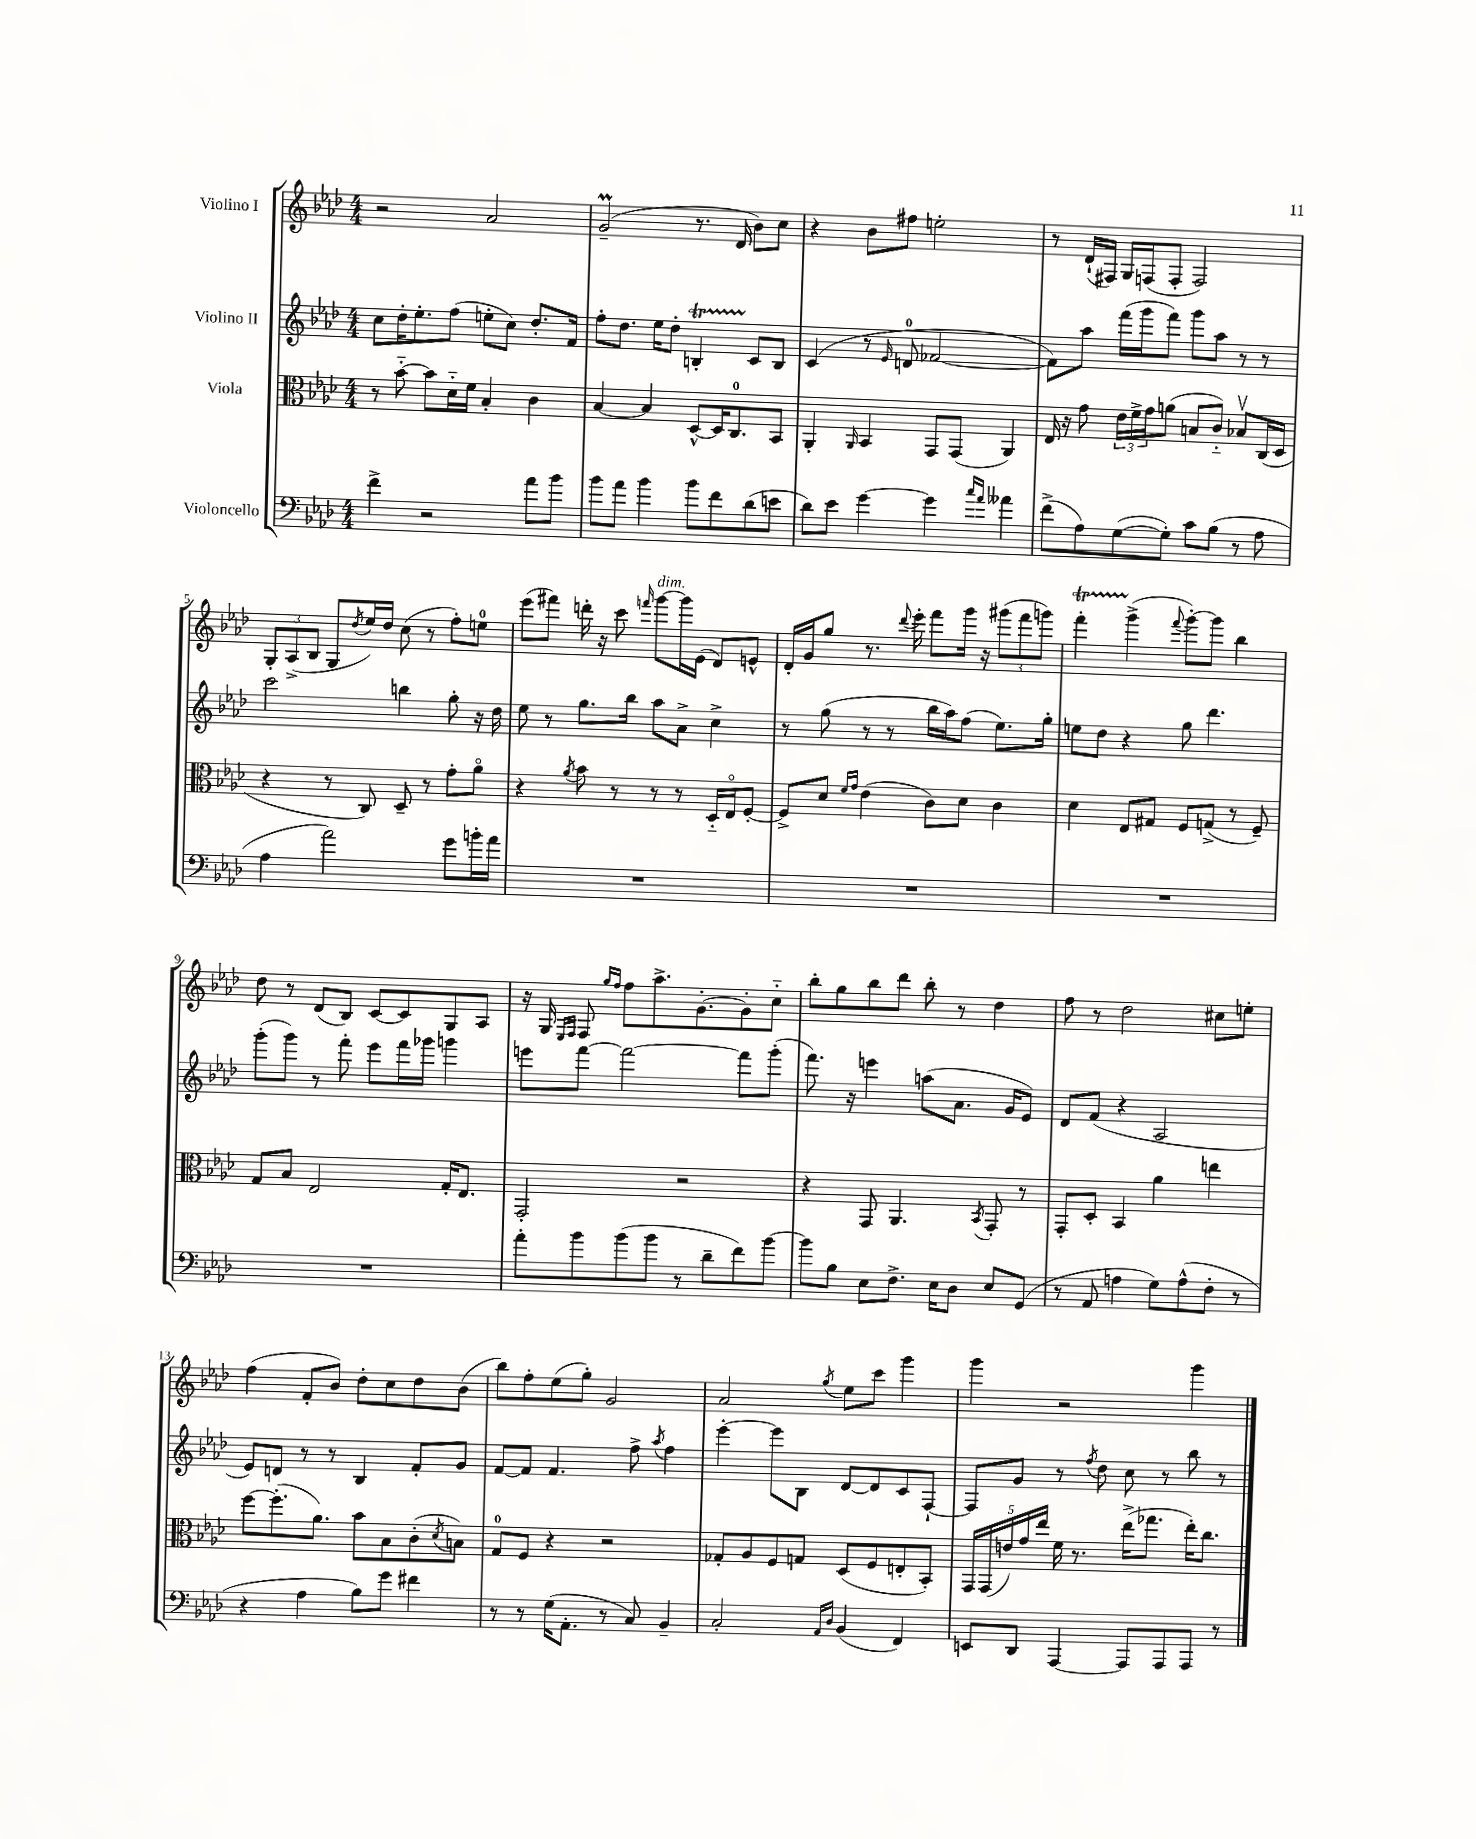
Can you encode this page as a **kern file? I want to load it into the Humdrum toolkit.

**kern	**kern	**kern	**kern
*part4	*part3	*part2	*part1
*staff4	*staff3	*staff2	*staff1
*I"Violoncello	*I"Viola	*I"Violino II	*I"Violino I
*clefF4	*clefC3	*clefG2	*clefG2
*k[b-e-a-d-]	*k[b-e-a-d-]	*k[b-e-a-d-]	*k[b-e-a-d-]
*M4/4	*M4/4	*M4/4	*M4/4
=1	=1	=1	=1
4f^\	8r	8cc\L	2r
.	[8b-\	16dd-'\K	.
.	.	8.ee-'\	.
2r	8b-\L]	.	.
.	16d-\L	(8ff\J	.
.	16f\JJ	.	.
.	4B-'/	8een'\L	2a-/
.	.	8cc\J)	.
8a-\L	4c\	8.dd-'/L	.
8b-\J	.	.	.
.	.	16f/Jk	.
=2	=2	=2	=2
8b-\L	[4B-/	8ff'\L	(2gm~/
8a-\J	.	8.dd-\J	.
4b-\	4B-/]	.	.
.	.	16ee-\KL	.
.	.	8dd-'\J	.
8b-\L	[8D-^^/L	4Bnt'/	8.r
8f\	16D-/K]	.	.
.	8.C/	.	16d-/
(8d-\	.	8c/L	8b-\L)
8en\J	8BB-/J	8B/J	8cc\J
=3	=3	=3	=3
8d-\L)	4AA-'/	(4c/	4r
8e-\J	.	.	.
.	16qqAA-/	.	.
[4g\	4BB-/	8r	8b-\L
.	.	16qqe-/	.
.	.	8dn/	8ff#X\J
4g\]	8GG/L	[2f-X/	2een'\
.	(8GG/J	.	.
16qqcc/LL	.	.	.
16qqa-/JJ	.	.	.
4a--X\	4AA-/)	.	.
=4	=4	=4	=4
(8f^\L	16E-/	8f-\L])	8r
.	16r	.	.
8A-\)	8g\	8aa-\J	(16d-`/LL
.	.	.	16F#X/JJ)
([8G\	24e-\LL	(16fff\LL	16G/LL
.	24f^\	.	.
.	.	16ggg\J	(16Fn/J
.	24g\J	.	.
8G'\J])	(8an\J	8fff\J)	8F'/J
8c\L	8Bn/L	8ggg\L	2F/)
(8B-\J	8c/J)	8aa-\J	.
8r	8B-Xv/L	8r	.
8A-\	(16C/L	8r	.
.	16D-/JJ	.	.
!!LO:LB:g=z
=5	=5	=5	=5
4A-\	4r	2ccc\	12G'/L
.	.	.	(12A-^/
.	.	.	12B-/J
2a-\)	8r	.	8G/L
.	.	.	8qdd-/
.	8C/)	.	16ee-/L)
.	.	.	16dd-/JJ
.	8D-~/	4bbn\	(8cc\
.	8r	.	8r
8g\L	8g'\L	8gg'\	8ff'\L)
16bn'\L	8a-\J	16r	8een\J
16a-\JJ	.	16dd-\	.
=6	=6	=6	=6
1r	4r	8ee-\	(8eee-\L
.	.	8r	8fff#X\J)
.	8qa-/	.	.
.	8b-\	8.gg\L	16dddn'\
.	.	.	16r
.	8r	.	8ccc\
.	.	16bb-\Jk	.
.	.	.	16qqfffn/
!	!	!	!LO:TX:a:i:t=dim.
.	8r	8aa-\L	[8ggg\L
.	8r	8a-^\J	16ggg\L]
.	.	.	(16e-\JJ
.	16D-/LL	4cc^\	8d-/L)
.	16E-/J	.	.
.	[8F'/J	.	8en^^/J
=7	=7	=7	=7
1r	8F^/L]	8r	16d-'/LL
.	.	.	16g/J
.	8d-/J	(8gg\	8gg/J
.	16qqf/LL	.	.
.	16qqg/JJ	.	.
.	(4e-\	8r	8.r
.	.	8r	.
.	.	.	8qqddd-/
.	.	.	16eee-'\
.	8c\L)	16bb-\LL	8fff\L
.	.	16aa-\J)	.
.	8d-\J	(8ff\J	16ggg\Jk
.	.	.	16r
.	4c\	8.ee-\L)	(12ggg#X\L
.	.	.	12fff\
.	.	.	12gggn\J)
.	.	16gg'\Jk	.
=8	=8	=8	=8
1r	4d-\	8een\L	4fffT'\
.	.	8dd-\J	.
.	8E-/L	4r	(4ggg^\
.	8G#X/J	.	.
.	.	.	8qqfff/
.	8F/L	8gg\	[8ggg'\L)
.	(8Gn^/J	4.ddd-\	8ggg\J]
.	8r	.	4bb-\
.	8F~/)	.	.
!!LO:LB:g=z
=9	=9	=9	=9
1r	8G/L	(8ggg'\L	8dd-\
.	8B-/J	8ggg\J)	8r
.	2E-/	8r	(8d-/L
.	.	8fff'\	8B-/J)
.	.	8eee-\L	[8c/L
.	.	16fff\L	8c/]
.	.	16ggg-X\JJ	.
.	16G'/KL	4gggn\	8G/
.	8.E-/J	.	.
.	.	.	8A-/J
=10	=10	=10	=10
8a-'\L	2GG'/	8eeen\L	16r
.	.	.	16G/
.	.	.	16qqE-/LL
.	.	.	16qqF/JJ
8b-\	.	[8fff\J	8F/
.	.	.	16qqgg/LL
.	.	.	16qqff/JJ
(8b-\	.	2fff\_	8ff\L
8b-\J	.	.	8.aa-^\
8r	2r	.	.
.	.	.	[8.g'\
8d-~\L	.	.	.
8f\)	.	8fff\L]	8g'\]
[8b-\J	.	(8ggg'\J	8cc\J
=11	=11	=11	=11
8b-\L]	4r	8.fff\)	8bb-'\L
8B-\J	.	.	8gg\
.	.	16r	.
8E-\L	8GG/	4eeen\	8bb-\
8.F^\J	4.AA-/	.	8ddd-\J
.	.	(8aan\L	8bb-'\
16E-\KL	.	.	.
8D-\J	.	8.a-\J	8r
.	8qBB-/	.	.
8E-/L	8GG'/	.	4dd-\
.	.	16g/KL	.
(8GG/J	8r	8e-/J)	.
=12	=12	=12	=12
8r	8GG'/L	8d-/L	8ff\
8AA-/	8D-'/J	(8f/J	8r
4An\	4BB-/	4r	2dd-\
8G\L)	4a-\	2A-/	.
(8A^^\	.	.	.
8F'\J	4een\	.	8cc#X\L
8r	.	.	8een'\J
!!LO:LB:g=z
=13	=13	=13	=13
4r	[8ff\L	8e-/L)	(4ff\
.	(8.ff'\]	8dn/J	.
4A-\	.	8r	8f'/L
.	8.a-\J)	.	.
.	.	8r	8b-/J)
8B-\L)	8b-\L	4B-/	8dd-'\L
8g\J	8B-\	.	8cc\
4f#X\	(8c'\	8f'/L	8dd-\
.	8qd-/	.	.
.	8Bn\J)	8g/J	(8b-\J
=14	=14	=14	=14
8r	8G/L	[8f/L	8bb-\L)
8r	8F/J	8f/J]	8ff'\
(16G\KL	4r	4.f/	(8ee-\
8.AA-'\J	.	.	.
.	.	.	8gg'\J)
8r	2r	.	2g/
8C/)	.	8ff^\	.
.	.	8qaa-/	.
4BB-~/	.	4ff\	.
=15	=15	=15	=15
2C'/	8G-X'/L	[4eee-'\	2a-/
.	8A-/	.	.
.	8F/	8eee-\L]	.
.	8Gn/J	8B-\J	.
16qqAA-/LL	.	.	.
16qqD-/JJ	.	.	8qgg/
(4BB-/	(8D-/L	[8d-/L	8ee-\L
.	8F/	8d-/]	8ccc\J
4FF/)	8En'/	8c/	4ggg\
.	8BB-'/J)	[8F`/J	.
=16	=16	=16	=16
8EEn/L	20GG/LL	8F/L]	4ggg\
.	(20GG/	.	.
.	20en/)	.	.
8DD-/J	.	8g/J	.
.	20g/	.	.
.	20ee-/JJ	.	.
[4AAA-/	16f\	8r	2r
.	8.r	.	.
.	.	8qff/	.
.	.	8dd-\	.
8AAA-/L]	(16ee-^\KL	8cc\	.
.	8.gg-X\J	.	.
8AAA-/	.	8r	.
8AAA-/J	16ee-'\KL)	8bb-\	4ggg\
.	8.cc\J	.	.
8r	.	8r	.
==	==	==	==
*-	*-	*-	*-
